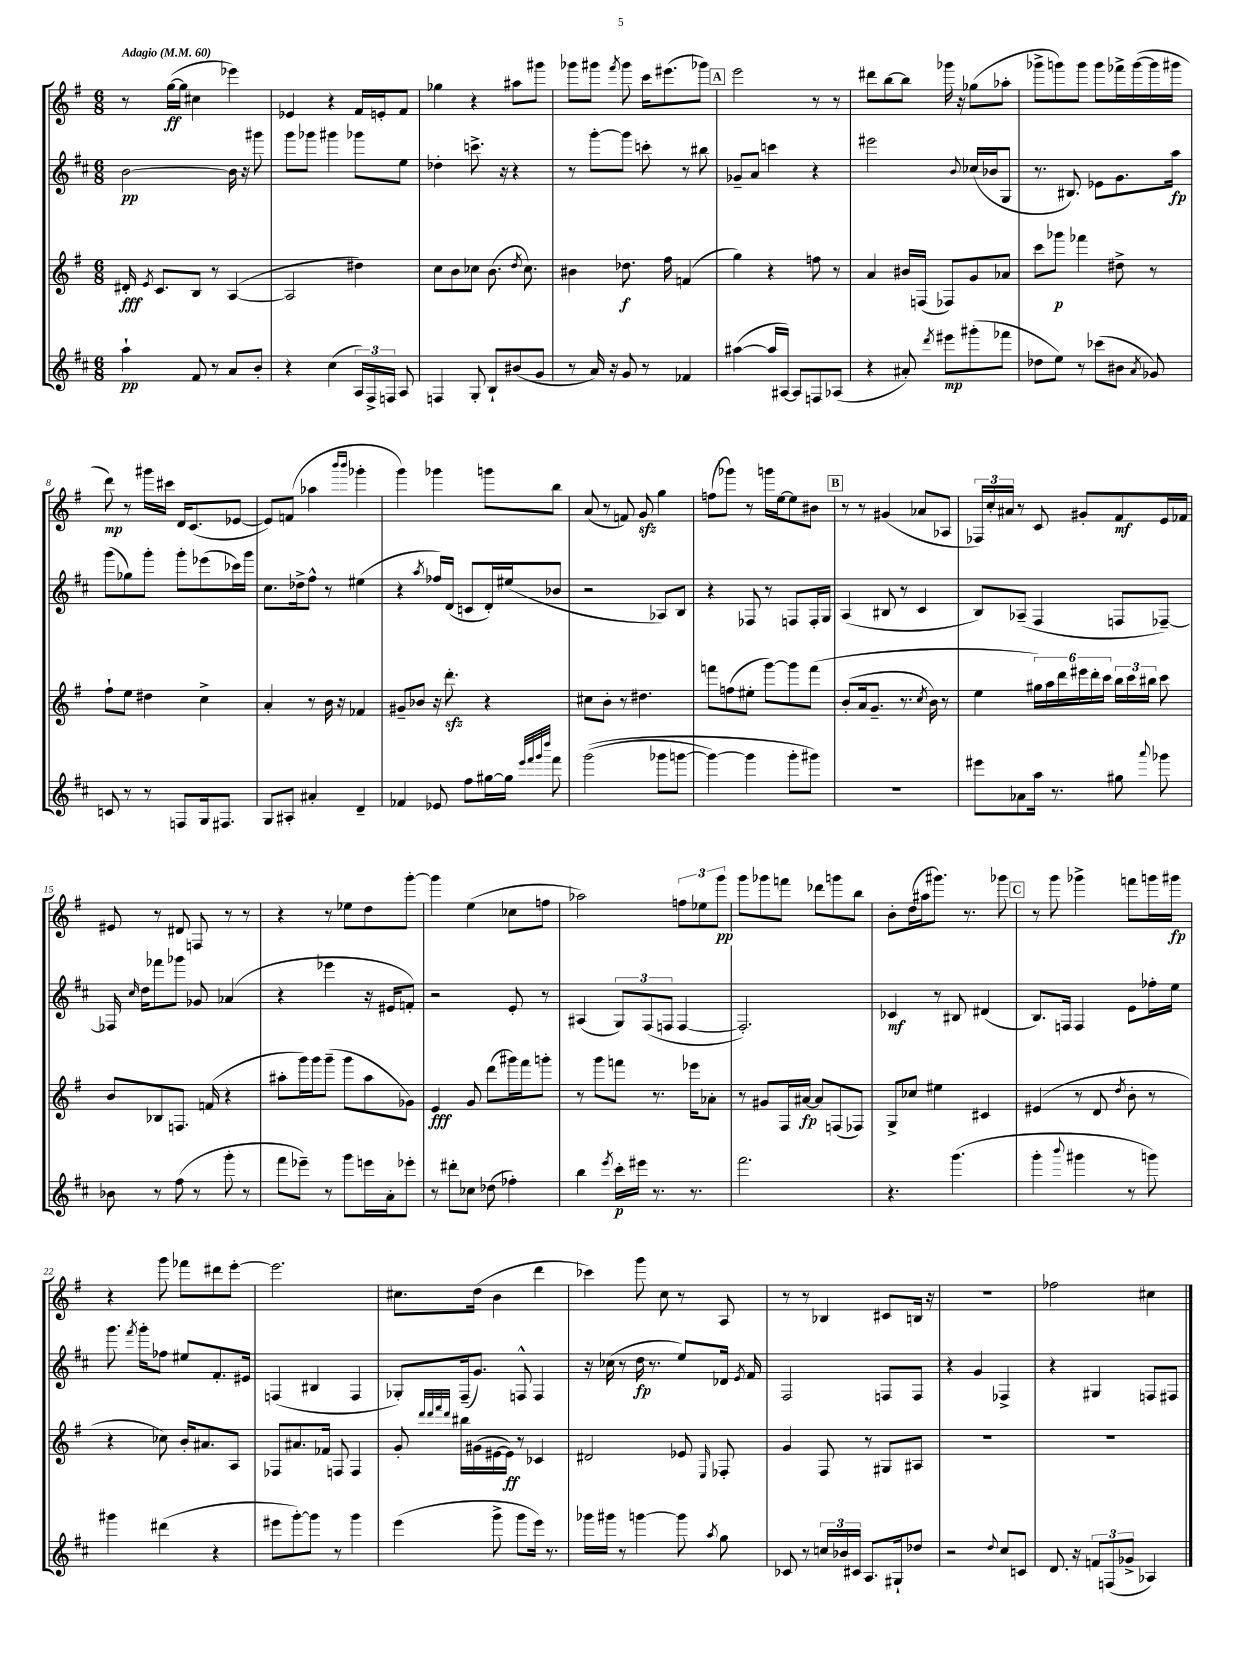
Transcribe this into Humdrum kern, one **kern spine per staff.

**kern	**kern	**kern	**kern
*staff4	*staff3	*staff2	*staff1
*clefG2	*clefG2	*clefG2	*clefG2
*k[f#c#]	*k[f#]	*k[f#c#]	*k[f#]
*M6/8	*M6/8	*M6/8	*M6/8
*MM60	*MM60	*MM60	*MM60
4aa`	16d#'	[2b	8r
.	8qe	.	.
.	8.c	.	.
.	.	.	([16gg
.	.	.	16gg]
8f#	8B	.	4cc#
8r	8r	.	.
8a	([4A	16b]	4eee-)
.	.	16r	.
8b'	.	8ggg#	.
=	=	=	=
4r	2A]	8ggg	4e-
.	.	8ggg-	.
(4cc#	.	4ggg#	4r
24A)	4dd#)	8ggg-	16f#
24F#^	.	.	.
.	.	.	16e'
24F	.	.	.
8A	.	8ee	8f#
=	=	=	=
4F	8cc	4dd-'	4gg-
.	8b	.	.
8G'	8cc-	8.ccc^	4r
8B`	(8.b	.	.
.	.	16r	.
(8b#	.	4r	8aa#
.	8qdd	.	.
.	8.cc-)	.	.
8g	.	.	8ggg#
=	=	=	=
8r	4b#	8r	8ggg-
16a)	.	[8ggg'	8ggg#
16r	.	.	.
.	.	.	8qfff#
8g	8.dd-	8ggg]	8ggg#
8r	.	8ccc'	16ccc
.	16ff#	.	(8.eee#
4f-	(4f	8r	.
.	.	8bb#	8ggg-)
=	=	=	=
([4aa#	4gg)	8g-~	2eee
.	.	8a	.
16aa#]	4r	4ccc	.
[16A#)	.	.	.
8A#]	.	.	.
8F	8ff	4r	8r
(8A-	8r	.	8r
=	=	=	=
4r	4a	2eee#	8ddd#
.	.	.	[8bb
8a#')	16b#	.	8bb]
.	(16F	.	.
8qddd	.	.	.
8eee#	8F-)	.	16ggg-
.	.	.	16r
.	.	8qqb	.
(8ggg#'	8g	(16cc-	(8gg-
.	.	16b-	.
8fff-	8a-	8G	8aa-'
=	=	=	=
8dd-	8ccc	8.r	8ggg-^
8ee)	8ggg-	.	8ggg)
.	.	8.B#)	.
8r	4fff-	.	8ggg
(8ccc-	.	8e-	8ggg
8b#	8dd#^	8.g	16fff-^
.	.	.	([16ggg
8qa	.	.	.
8g-)	8r	.	16ggg]
.	.	16aa	16ggg#
=	=	=	=
8c	8ff#`	(8ggg	8ddd)
8r	8ee	8gg-)	8r
8r	4dd#	8ggg'	16ggg#
.	.	.	16ccc#
8F	.	8ggg'	16d
.	.	.	(8.c
16G	4cc^	(8eee-	.
8.F#	.	.	.
.	.	16ccc-)	[8e-
.	.	16ggg	.
=	=	=	=
8G	4a'	8.cc#	8e-])
8A#'	.	.	(8f
.	.	16dd-^	.
4a#'	8r	8ff#^^	4aa-
.	16b	8r	.
.	16r	.	.
.	.	.	16qqbbb
.	.	.	16qqbbb
4d~	4f-	(4ee#	4ggg-'
=	=	=	=
4f-	8g#~	4r	4ggg)
.	8b-	.	.
.	.	8qaa	.
8e-	16r	16ff-)	4ggg-
.	8.ddd'	(16d	.
8ff#	.	8c	.
[16gg#	4r	16d')	8ggg
16gg#]	.	(16ee#	.
32qqeee	.	.	.
32qqfff#	.	.	.
32qqggg	.	.	.
32qqdddd	.	.	.
8fff#	.	8b-	8bb
=	=	=	=
&((2ggg	8cc#	2r	(8a
.	8b'	.	8r
.	8r	.	8f)
.	4.dd#	.	8g
8ggg-	.	8A-)	4gg
[8ggg	.	8B	.
=	=	=	=
4ggg_)	8fff	4r	(8ff
.	(8ff	.	8ggg-)
4ggg]	8ee#'	8F-	8r
.	[8ggg)	8r	16ggg
.	.	.	[16ee
8ggg'	8ggg]	8F	8ee]
8ggg#&)	&(8fff	16F'	8b#
.	.	16G	.
=	=	=	=
2.r	(8b'	(4A	8r
.	16a	.	8r
.	8.g~	.	.
.	.	8B#	(4g#
.	8.r	8r	.
.	.	4c#	8a-
.	8qcc	.	.
.	16b)	.	.
.	8r	.	8A-
=	=	=	=
8eee#	4ee	8B)	24F-)
.	.	.	24cc'
.	.	.	24a#
8a-	.	(8A-~	8r
16aa	24gg#&)	4F#	8c
.	24aa	.	.
8.r	.	.	.
.	24ddd	.	.
.	24eee#	.	8g#'
.	24ddd'	.	.
.	24ccc	.	.
8gg#	24bb	8F	8f#
.	24ccc	.	.
.	24bb#	.	.
8qqaaa	.	.	.
8ggg-	8ccc	[8F-~)	16e
.	.	.	16f-
=	=	=	=
8b-	8b	16F-]	8e#
.	.	16qqcc#	.
.	.	16dd	.
8r	8B-	8fff-	8r
(8ff#	8.F	8ggg-	8d#
8r	.	8g-	8F
.	(16f	.	.
8ggg'	4r	(4a-	8r
8r	.	.	8r
=	=	=	=
8fff#	8aa#'	4r	4r
8eee-~)	16ggg)	.	.
.	16ggg	.	.
8r	(8ggg~	4eee-	8r
8ggg	8ggg	.	8ee-
16eee	8aa#	16r	8dd
16a'	.	16e#	.
8eee-'	8g-)	8f')	[8ggg'
=	=	=	=
8r	4e	2r	4ggg]
8ddd#'	.	.	.
8cc-	8g	.	(4ee
(8dd-	(8ddd	.	.
4ff-')	16ggg#)	8e'	8cc-
.	16fff#	.	.
.	8ggg'	8r	8ff
=	=	=	=
4bb	8r	(4A#	2aa-)
.	8ggg	.	.
8qeee	.	.	.
16ccc#'	8fff	12G)	.
16eee#	.	.	.
.	.	(12F#	.
8.r	8.r	.	.
.	.	12F	.
.	.	[4F	12ff
8.r	16eee-	.	.
.	.	.	12ee-
.	8a-'	.	.
.	.	.	12ggg
=	=	=	=
2.fff#	8r	2.F'])	8ggg
.	8g#	.	8ggg-
.	16F#	.	8fff
.	[16a#	.	.
.	8a#]	.	8ddd-
.	(8F	.	8ggg
.	8F-)	.	8bb
=	=	=	=
4.r	8G^	4c-	8b'
.	8cc-	.	(16dd
.	.	.	16aa#
.	4ee#	8r	8.ggg#)
(4.ggg	.	8B#	.
.	.	.	8.r
.	4c#	(4d#	.
.	.	.	8ggg-
=	=	=	=
4ggg'	(4e#	8.B)	8r
.	.	.	8ggg
.	.	16F	.
8qqbbb	.	.	.
4ggg#	8r	4F	4ggg-^
.	8d	.	.
.	8qdd	.	.
8r	8b'	8e	8fff
8ggg)	8r	16ff-'	16ggg
.	.	16ee	16ggg#
=	=	=	=
4ggg#	4r	8.ggg	4r
.	.	8qfff#	.
.	.	16ggg'	.
(4ddd#	8cc-)	8ff-	8ggg
.	16b'	8ee#	8fff-
.	8.a#	.	.
4r	.	8.f#'	8ddd#
.	8A	.	[8eee'
.	.	16e#	.
=	=	=	=
8eee#	8F-	(4F	2.eee]
[8ggg')	8.a#	.	.
8ggg]	.	4B#	.
.	16f-	.	.
8r	8F	.	.
4ggg	4F	4F	.
=	=	=	=
(4eee	8g'	8G-')	8.cc#
.	32qqddd	.	.
.	32qqddd	.	.
.	32qqfff#	.	.
.	32qqddd	.	.
.	16bb#	(16F#~	.
.	(16g#	8.g)	(16dd
8ggg^	[16e#	.	4b
.	16e#])	.	.
8ggg	8r	8F^^	.
16eee)	4c-	4F	4ddd
8.r	.	.	.
=	=	=	=
16ggg-	2d#	16r	4ccc-)
16ggg#	.	(16cc-	.
8r	.	8r	.
[4ggg	.	16dd	8ggg
.	.	8.r	.
.	.	.	8cc
8ggg]	8e-	8ee)	8r
8qaa	16qqE	.	.
8gg	8F-'	16d-	8A
.	.	8qe	.
.	.	16f#	.
=	=	=	=
8c-	4g	2F#	8r
8r	.	.	8r
24cc	8F#	.	4B-
24b-	.	.	.
24c#	.	.	.
8.A	8r	.	.
.	8G#	8F	8c#
16G#`	.	.	.
8dd-	8A#	8F	16B
.	.	.	16r
=	=	=	=
2r	2.r	4r	2.r
.	.	4g	.
8qqdd	.	.	.
8cc#	.	4F-^	.
8c	.	.	.
=	=	=	=
8.d	2.r	4r	2ff-
16r	.	.	.
12f	.	4G#	.
(12F	.	.	.
12g-^	.	.	.
4A-)	.	8F	4cc#
.	.	8F#	.
==	==	==	==
*-	*-	*-	*-
